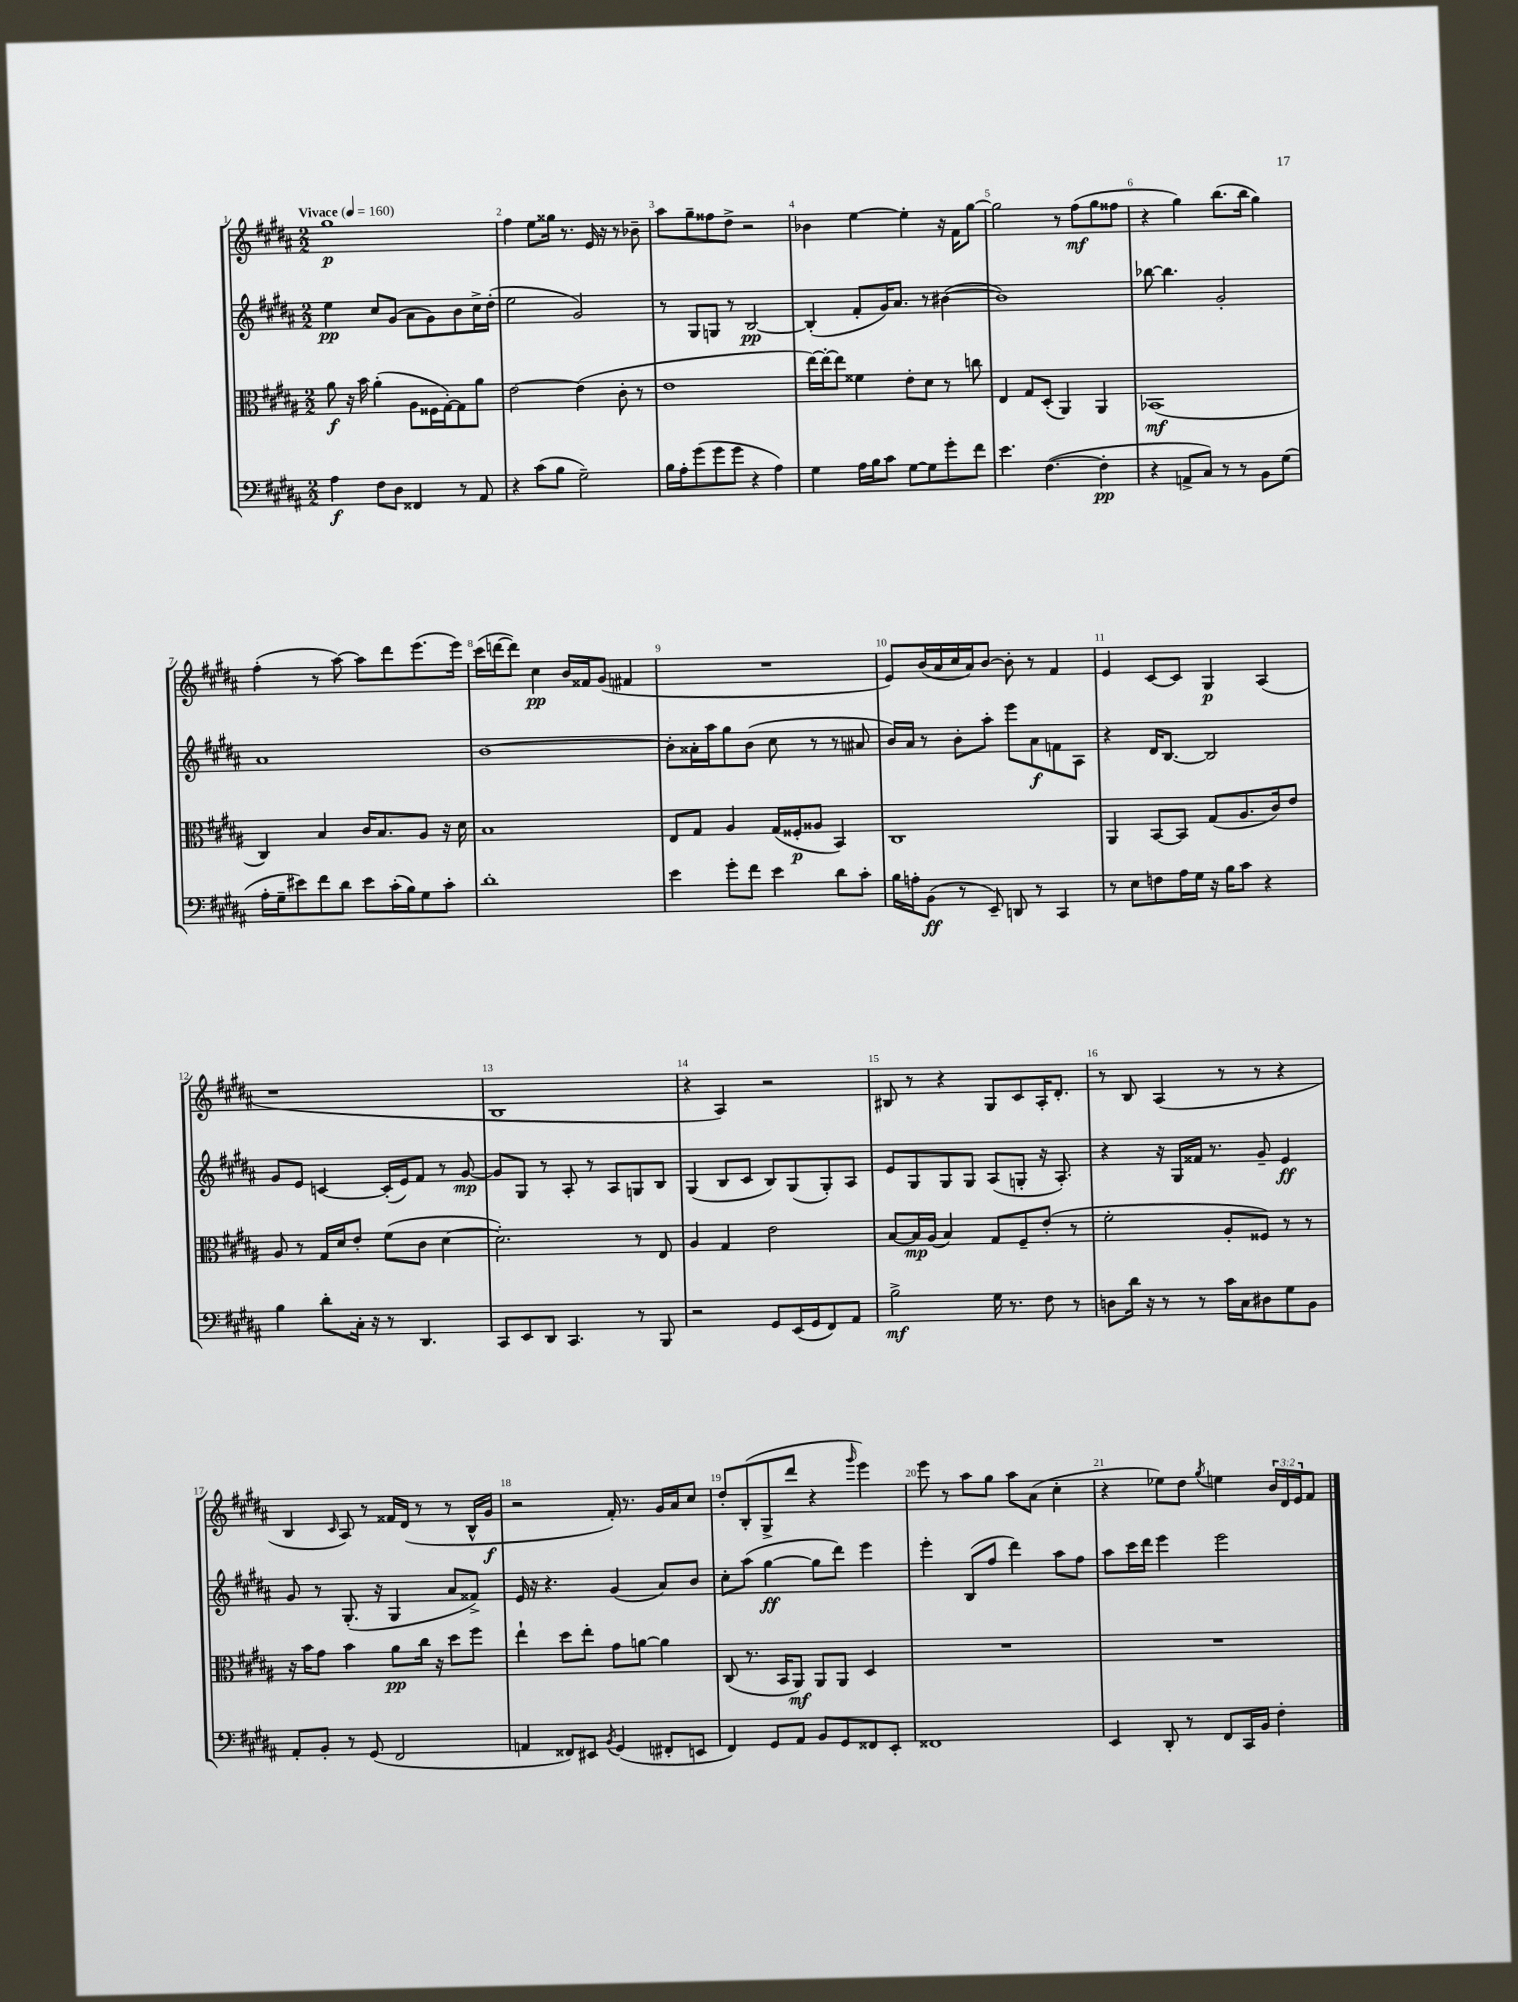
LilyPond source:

<<
\new StaffGroup <<
\new Staff = "s0" {
    \clef treble \key b \major \numericTimeSignature \time 2/2 \override Staff.TupletNumber.text = #tuplet-number::calc-fraction-text \tempo "Vivace" 4 = 160
    gis''1\p |
    fis''4 e''8 gisis''16 r8. e'16 r16 r8 bes'8-- |
    ais''8 gis''8-- fisis''8 dis''8-> r2 |
    bes'4 e''4~ e''4-. r16 fis'16 gis''8~ |
    gis''2 r8 fis''8\mf( gis''8 fisis''8 |
    r4 gis''4) b''8.( b''16 gis''4) |
    fis''4-.( r8 ais''8~) ais''8 dis'''8 e'''8.( e'''16) |
    cis'''16( d'''16~ d'''8) cis''4\pp b'16 fisis'16 gis'8( fis'4 |
    R1 |
    e'8) b'16( ais'16 cis''16 ais'16) b'8~ b'8-. r8 fis'4 |
    e'4 cis'8~ cis'8 gis4\p ais4( |
    r1 |
    b1 |
    r4 ais4) r2 |
    bis8 r8 r4 gis8 cis'8 ais16-. dis'8.-. |
    r8 b8 ais4( r8 r8 r4 |
    b4 \grace { cis'16 } ais8) r8 fisis'16 dis'16( r8 r8 b16-^ gis'16\f |
    r2 fis'16-.) r8. gis'16 ais'16 cis''8 |
    dis''8-. b8-.( gis8-> dis'''8 r4 \grace { gis'''16 } e'''4) |
    e'''8 r8 ais''8 gis''8 ais''8 ais'8( cis''4-. |
    r4 ees''8) dis''8 \acciaccatura { gis''8 } e''4 \tuplet 3/2 { b'16 dis'16 e'16 } fis'8 \bar "|." |
}
\new Staff = "s1" {
    \clef treble \key b \major \numericTimeSignature \time 2/2
    e''4\pp cis''8 gis'8( ais'8 gis'8) b'8 cis''16-> dis''16-.( |
    e''2 gis'2) |
    r8 gis8 g8 r8 b2~\pp |
    b4-.( fis'8-. gis'16) ais'8. r8 bis'4~( |
    bis'1) |
    bes''8~ bes''4. gis'2-. |
    ais'1 |
    b'1~ |
    b'8-. aisis'16-. ais''16 gis''8 b'8( cis''8 r8 r8 ais'8 |
    b'16) ais'16 r8 b'8-. ais''8-. e'''8 ais'8\f f'8 ais8 |
    r4 dis'16 b8.~ b2 |
    gis'8 e'8 c'4~ c'16-.( e'16) fis'8 r8 gis'8~\mp |
    gis'8 gis8 r8 ais8-. r8 ais8 g8 b8 |
    gis4( b8 cis'8 b8) gis8( gis8-.) ais8 |
    e'8 gis8 gis8 gis8 ais8( g8-. r16 ais8.-.) |
    r4 r16 gis16 fisis'16 r8. gis'8-- e'4\ff |
    gis'8 r8 gis8.-.( r16 gis4 ais'8 fisis'8->) |
    e'16 r16 r4. gis'4( ais'8) b'8 |
    cis''8-. ais''8( gis''4~\ff gis''8 dis'''8) e'''4 |
    e'''4-. b8( fis''8 dis'''4) ais''8 fis''8 |
    ais''8 cis'''16 dis'''16 e'''4 e'''2 \bar "|." |
}
\new Staff = "s2" {
    \clef alto \key b \major \numericTimeSignature \time 2/2
    ais'8\f r16 b'16 ais'4-.( ais8 fisis16 gis16~-.) gis8 ais'8 |
    e'2~ e'4( cis'8-. r8 |
    e'1 |
    e''16~) e''16~-. e''8 fisis'4 e'8-. dis'8 r8 c''8 |
    e4 gis8 dis8-.( ais,4) ais,4 |
    bes,1\mf( |
    cis4) b4 cis'16 b8. ais8 r16 dis'16 |
    b1 |
    e8 gis8 ais4 gis16( fisis16-.\p aisis8 b,4) |
    cis1 |
    ais,4 b,8~ b,8 gis8( ais8. cis'16) e'8 |
    ais8 r8 gis16 dis'16 e'8-. fis'8( cis'8 dis'4~ |
    dis'2.-.) r8 e8 |
    ais4 gis4 e'2 |
    b8~ b16\mp ais16( b4) gis8 fis8-- e'8-.( r8 |
    fis'2-. ais8-. fisis8) r8 r8 |
    r16 b'16 gis'8 b'4 ais'8\pp cis''16 r16 dis''8 fis''8 |
    e''4-! dis''8 e''8-. gis'8 a'8~ a'4 |
    cis8( r8. b,16 ais,8\mf) ais,8 ais,8 dis4 |
    R1 |
    R1 \bar "|." |
}
\new Staff = "s3" {
    \clef bass \key b \major \numericTimeSignature \time 2/2
    ais4\f fis8 dis8 fisis,4 r8 ais,8 |
    r4 cis'8( b8 gis2--) |
    b16 ais16-. gis'8( gis'8 gis'8 r4 ais4) |
    gis4 ais16 b16 cis'8 gis8~ gis8 gis'8-. fis'8 |
    e'4. fis4.~( fis4-.\pp |
    r4 a,8-> cis8) r8 r8 b,8 gis8( |
    ais16-. gis16-- eis'8) fis'8 dis'8 eis'8 cis'16-.( b16) gis8 cis'8-. |
    dis'1-. |
    e'4 gis'8-. fis'8 e'4 dis'8 cis'8-. |
    b16 a16-. b,8\ff( r8 e,8--) d,8 r8 cis,4 |
    r8 e8 f8 ais16 gis16 r16 b16 cis'8 r4 |
    b4 dis'8-. cis16-. r16 r8 dis,4. |
    cis,8 e,8 dis,8 cis,4. r8 b,,8 |
    r2 gis,8 e,16( gis,16 fis,8) ais,8 |
    b2->\mf gis16 r8. fis8 r8 |
    d8 dis'16 r16 r8 r8 cis'16 cis16 dis8 gis8 b,8 |
    ais,8-. b,8-. r8 gis,8( fis,2 |
    a,4 fisis,8) eis,8 \acciaccatura { b,8 } gis,4( fis,8-. e,8 |
    fis,4) gis,8 ais,8 b,8 gis,8 fisis,8 e,8-. |
    fisis,1 |
    e,4 dis,8-. r8 fis,8 cis,16 b,16 fis4-. \bar "|." |
}
>>
>>
\layout { \context { \Score \override BarNumber.break-visibility = ##(#f #t #t) barNumberVisibility = #all-bar-numbers-visible } }
